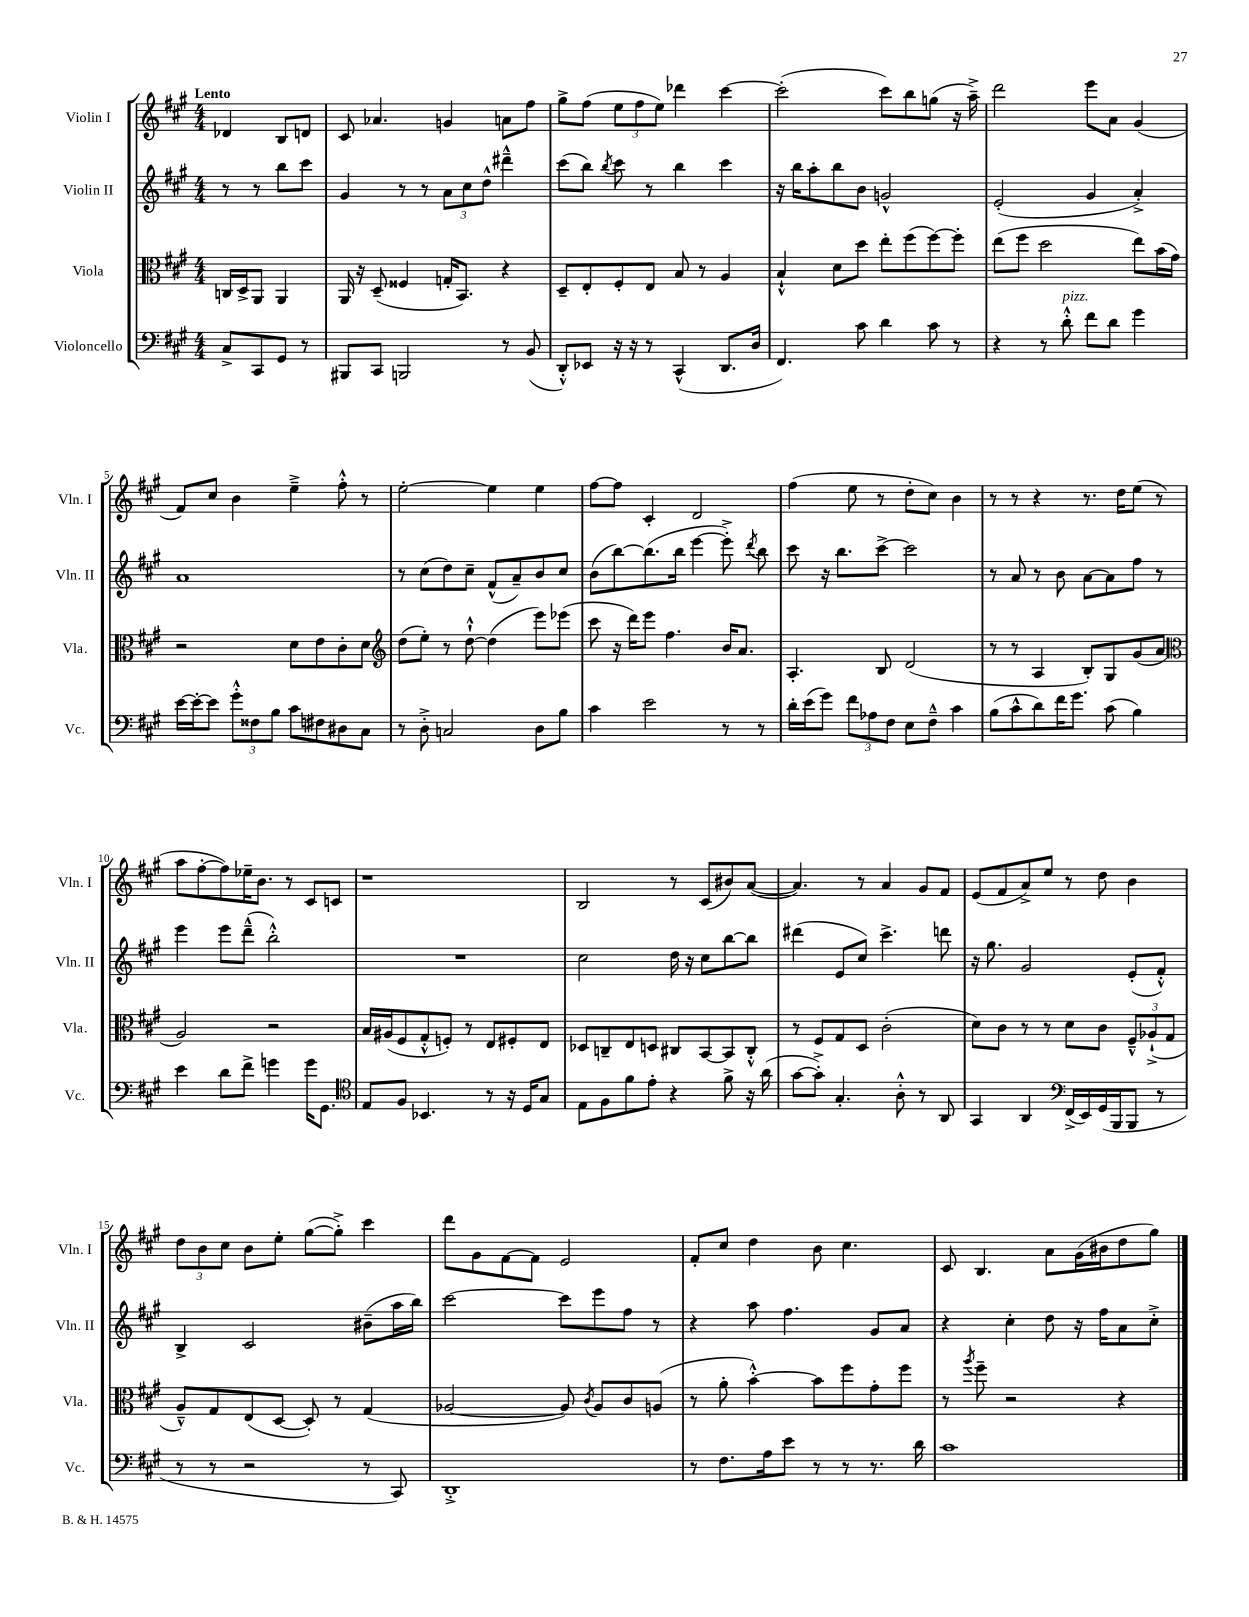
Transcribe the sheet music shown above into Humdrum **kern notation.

**kern	**kern	**kern	**kern
*part4	*part3	*part2	*part1
*staff4	*staff3	*staff2	*staff1
*I"Violoncello	*I"Viola	*I"Violin II	*I"Violin I
*I'Vc.	*I'Vla.	*I'Vln. II	*I'Vln. I
*clefF4	*clefC3	*clefG2	*clefG2
*k[f#c#g#]	*k[f#c#g#]	*k[f#c#g#]	*k[f#c#g#]
*M4/4	*M4/4	*M4/4	*M4/4
=	=	=	=
!	!	!	!LO:TX:a:B:t=Lento
8C#^/L	16Cn/LL	8r	4d-X/
.	16D^/J	.	.
8CC#/	8AA/J	8r	.
8GG#/J	4AA/	8bb\L	8B/L
8r	.	8ccc#\J	8dn/J
=1	=1	=1	=1
8BBB#X/L	16AA/	4g#/	8c#/
.	16r	.	.
8CC#/J	(8D~/	.	4.a-X/
2BBBn/	4F##X/	8r	.
.	.	8r	.
.	16Gn'/KL	12a\L	4gn/
.	8.BB/J)	.	.
.	.	12cc#\	.
.	.	12dd^^\J	.
8r	4r	4ddd#X~^^\	8an\L
(8BB/	.	.	8ff#\J
=2	=2	=2	=2
8DD'^^/L)	8D~/L	(8ccc#\L	8gg#^\L
8EE-X/J	8E'/	8bb\J)	(8ff#\J
.	.	8qbb/	.
16r	8F#'/	8ccc#\	12ee\L
16r	.	.	.
.	.	.	12ff#\
8r	8E/J	8r	.
.	.	.	12ee\J)
(4CC#^^/	8B/	4bb\	4ddd-X\
.	8r	.	.
8.DD/L	4A/	4ccc#\	[4ccc#\
16D/Jk	.	.	.
=3	=3	=3	=3
4.FF#/)	4B`^^/	16r	(2ccc#'\]
.	.	16bb\KL	.
.	.	8aa'\	.
.	8d\L	8bb\	.
8c#\	8dd\J	8b\J	.
4d\	8ee'\L	2gn^^/	8ccc#\L)
.	(8ff#\	.	8bb\
8c#\	[8ff#\)	.	(8ggn\J
8r	8ff#'\J]	.	16r
.	.	.	16aa~^\)
=4	=4	=4	=4
4r	(8ee\L	(2e'/	2ddd\
.	8ff#\J	.	.
8r	2dd\	.	.
!LO:TX:a:i:t=pizz.	!	!	!
8d'^^\	.	.	.
8f#\L	.	4g#/	8eee\L
8d\J	.	.	8a\J
4g#\	8ee\L)	4a'^/)	(4g#/
.	(16b\L	.	.
.	16g#\JJ)	.	.
!!LO:LB:g=z
=5	=5	=5	=5
[16e\LL	2r	1a	8f#/L)
16e'\J_	.	.	.
8e\J]	.	.	8cc#/J
12g#'^^\L	.	.	4b\
12F##X\	.	.	.
12B\J	.	.	.
8c#\L	8d\L	.	4ee~^\
8F#X\	8e\	.	.
8D#X\	8c#'\	.	8ff#'^^\
8C#\J	8d\J	.	8r
=6	=6	=6	=6
*	*clefG2	*	*
8r	(8dd\L	8r	[2ee'\
8D'^\	8ee'\J)	(8cc#\L	.
2Cn/	8r	8dd\)	.
.	[8dd`^^\	8cc#~\J	.
.	(4dd\]	(8f#^^/L	4ee\]
.	.	8a~/)	.
8D\L	8eee\L)	8b/	4ee\
8B\J	(8eee-X\J	8cc#/J	.
=7	=7	=7	=7
4c#\	8ccc#\	(8b\L	[8ff#\L
.	16r	[8bb\)	8ff#\J]
.	16ddd\KL)	.	.
2e\	8eee\J	(8.bb\]	4c#'/
.	4.ff#\	.	.
.	.	16bb\Jk	.
.	.	[4eee\	2d/
8r	16b/KL	8eee'^\])	.
.	8.a/J	.	.
.	.	8qddd/	.
8r	.	8bb\	.
=8	=8	=8	=8
16d'\LL	4.A'/	8ccc#\	(4ff#\
(16e\J	.	.	.
8g#\J)	.	16r	.
.	.	8.bb\L	.
12f#\L	.	.	8ee\
12A-X\	.	.	.
.	8B/	[8ccc#^\J	8r
12F#\J	.	.	.
8E\L	(2d/	2ccc#\]	8dd'\L
8F#~^^\J	.	.	8cc#\J)
4c#\	.	.	4b\
=9	=9	=9	=9
(8B\L	8r	8r	8r
8c#^^\	8r	8a/	8r
8d\)	4A/	8r	4r
16f#\K	.	8b\	.
8.g#\J	.	.	.
.	8B'/L)	[8a\L	8.r
(8c#\	8G#/	8a\]	.
.	.	.	16dd\KL
4B\)	(8g#/	8ff#\J	(8ee\J
.	8a/J	8r	8r
!!LO:LB:g=z
=10	=10	=10	=10
*	*clefC3	*	*
4e\	2A/)	4eee\	8aa\L
.	.	.	[8ff#'\
8d\L	.	8eee\L	8ff#\])
8f#^\J	.	(8ddd~^^\J	16ee-X~\K
.	.	.	8.b\J
4gn\	2r	2bb'^^\)	.
.	.	.	8r
16g\KL	.	.	8c#/L
8.GG#\J	.	.	.
.	.	.	8cn/J
=11	=11	=11	=11
*clefC4	*	*	*
8E/L	16B/LL	1r	1r
.	(16A#X/J	.	.
8F#/J	8F#/	.	.
4.BB-X/	8G#'^^/	.	.
.	8Fn'/J)	.	.
.	8r	.	.
8r	8E/L	.	.
16r	8F#X'/	.	.
16D/KL	.	.	.
8G#/J	8E/J	.	.
=12	=12	=12	=12
8E\L	8D-X/L	2cc#\	2B/
8F#\	8Cn~/	.	.
8f#\	8E/	.	.
8e'\J	8Dn/J	.	.
4r	8C#X/L	16dd\	8r
.	.	16r	.
.	[8BB/	8cc#\L	(8c#/L
8f#^\	8BB/]	[8bb\	8b#X/)
16r	8C#'^^/J	8bb\J]	([8a/J
(16a\	.	.	.
=13	=13	=13	=13
[8g#\L	8r	(4ddd#X\	4.a/])
8g#'^\J])	8F#/L	.	.
4.G#'/	8G#/	8e/L	.
.	8D/J	8cc#/J)	8r
.	(2c#'\	4.ccc#^\	4a/
8A'^^\	.	.	.
8r	.	.	8g#/L
8AA/	.	8dddn\	8f#/J
=14	=14	=14	=14
4GG#/	8d\L)	16r	(8e/L
.	.	8.gg#\	.
.	8c#\J	.	8f#/
4AA/	8r	2g#/	8a^/)
.	8r	.	8ee/J
*clefF4	*	*	*
(16FF#^/LL	8d\L	.	8r
16EE/)	.	.	.
(16GG#/	8c#\J	.	8dd\
16BBB/J	.	.	.
8BBB/J	12F#~^^/L	(8e'/L	4b\
.	(12A-X`^/	.	.
8r	.	8f#'^^/J)	.
.	12G#/J	.	.
!!LO:LB:g=z
=15	=15	=15	=15
8r	8A~^^/L)	4B^/	12dd\L
.	.	.	12b\
8r	8G#/	.	.
.	.	.	12cc#\J
2r	(8E/	2c#/	8b\L
.	[8D/J	.	8ee'\J
.	8D'/])	.	([8gg#\L
.	8r	.	8gg#'^\J])
8r	(4G#/	(8b#X~\L	4ccc#\
8CC#/)	.	16aa\L	.
.	.	16bb\JJ)	.
=16	=16	=16	=16
1DD'^	[2A-X/	[2ccc#\	8ddd\L
.	.	.	8g#\
.	.	.	[8f#\
.	.	.	8f#\J]
.	8A-/])	8ccc#\L]	2e/
.	8qc#/	.	.
.	8A-/L	8eee\	.
.	8c#/	8ff#\J	.
.	(8An/J	8r	.
=17	=17	=17	=17
8r	8r	4r	8f#'/L
8.F#\L	8a'\	.	8cc#/J
.	[4b'^^\)	8aa\	4dd\
16A\k	.	.	.
8e\J	.	4.ff#\	.
8r	8b\L]	.	8b\
8r	8ff#\	.	4.cc#\
8.r	8g#'\	8g#/L	.
.	8ff#\J	8a/J	.
16d\	.	.	.
=18	=18	=18	=18
1c#	8r	4r	8c#/
.	8qaa/	.	.
.	8ff#~\	.	4.B/
.	2r	4cc#'\	.
.	.	8dd\	8a\L
.	.	16r	(16g#\L
.	.	16ff#\KL	16b#X\J
.	4r	8a\	8dd\
.	.	8cc#'^\J	8gg#\J)
==	==	==	==
*-	*-	*-	*-
